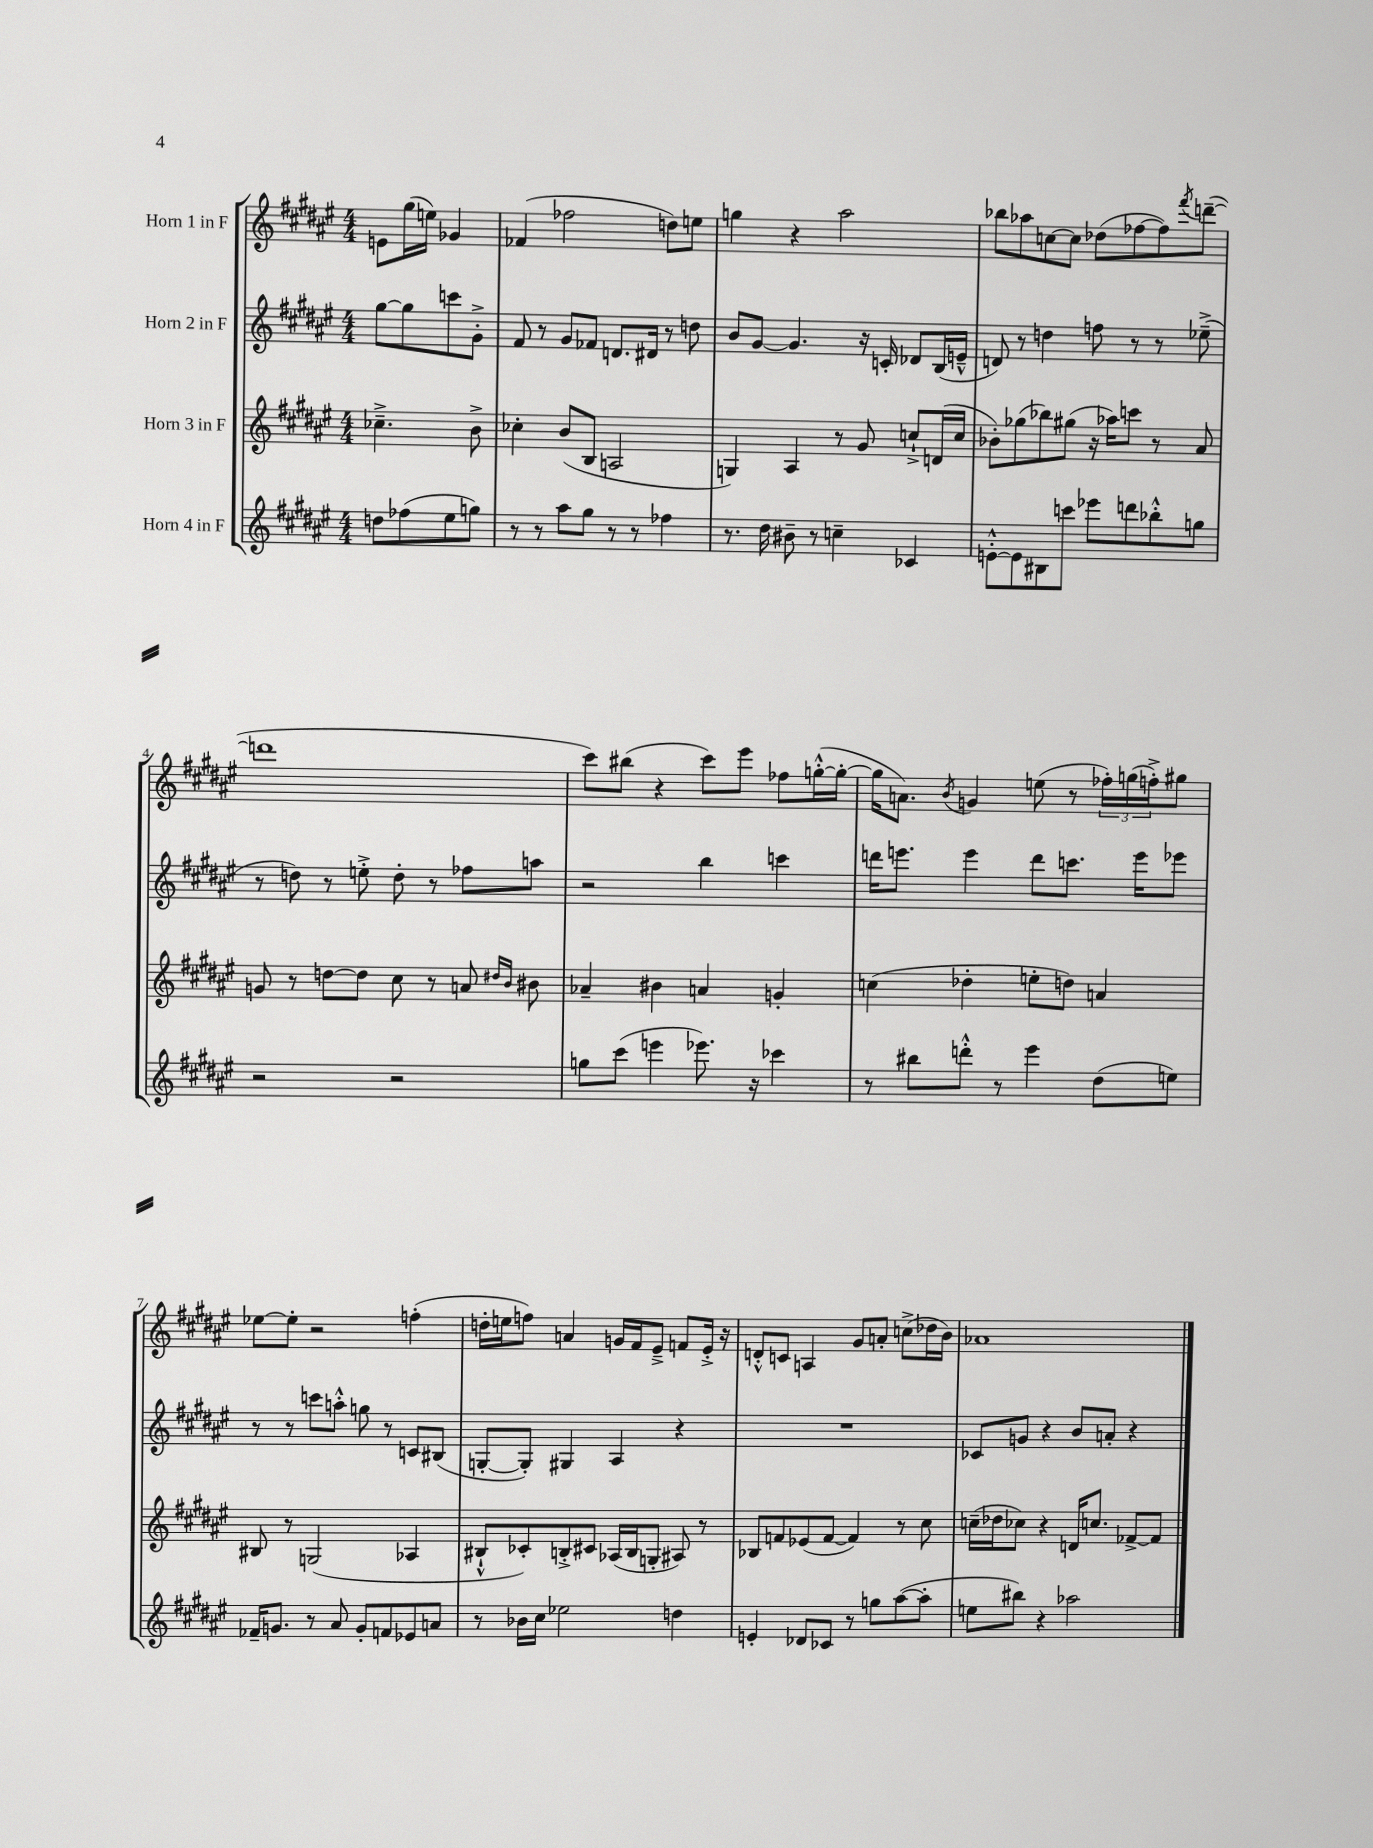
<<
\new StaffGroup <<
\new Staff = "s0" \with { instrumentName = "Horn 1 in F" } {
    \clef treble \key fis \major \numericTimeSignature \time 4/4 \partial 2
    e'8 gis''16( e''16) ges'4 |
    fes'4( fes''2 d''8) e''8 |
    g''4 r4 ais''2 |
    bes''8 aes''8 c''8~ c''8 des''8( fes''8~ fes''8) \acciaccatura { fis'''8 } d'''8~--( |
    d'''1 |
    cis'''8) bis''8( r4 cis'''8) eis'''8 fes''8 g''16~-.-^( g''16~-. |
    g''16 a'8.) \acciaccatura { b'8 } g'4 e''8( r8 \tuplet 3/2 { fes''16-.) g''16( f''16-.->) } gis''8 |
    ees''8~ ees''8-. r2 f''4-.( |
    d''16-. e''16 f''8) a'4 g'16 fis'16 eis'8---> f'8 eis'16-.-> r16 |
    d'8-.-^ c'8 a4 gis'8 a'8-. c''8->( des''16 b'16) |
    aes'1 \bar "|." |
}
\new Staff = "s1" \with { instrumentName = "Horn 2 in F" } {
    \clef treble \key fis \major \numericTimeSignature \time 4/4 \partial 2
    gis''8~ gis''8 c'''8 gis'8-.-> |
    fis'8 r8 gis'8 fes'8 d'8. dis'16 r8 d''8 |
    b'8 gis'8~ gis'4. r16 c'16-. des'8 b16( e'16---^ |
    d'8) r8 d''4 f''8 r8 r8 ees''8--->( |
    r8 d''8) r8 e''8-.-> d''8-. r8 fes''8 a''8 |
    r2 b''4 c'''4 |
    d'''16 e'''8. e'''4 d'''8 c'''8. e'''16 ees'''8 |
    r8 r8 c'''8 a''8-.-^ g''8 r8 c'8 bis8( |
    g8~-. g8-.) gis4 ais4 r4 |
    R1 |
    ces'8 g'8 r4 b'8 a'8-. r4 \bar "|." |
}
\new Staff = "s2" \with { instrumentName = "Horn 3 in F" } {
    \clef treble \key fis \major \numericTimeSignature \time 4/4 \partial 2
    ces''4.---> b'8-> |
    ces''4-. b'8( b8 a2 |
    g4) ais4 r8 gis'8 c''8-!-> d'16( c''16 |
    bes'8-.) ges''8( bes''8) gis''8( r16 aes''16) c'''8 r8 ais'8 |
    g'8 r8 d''8~ d''8 cis''8 r8 a'8 \grace { dis''16 b'16 } bis'8 |
    aes'4-- bis'4 a'4 g'4-. |
    c''4( des''4-. e''8-. d''8) a'4 |
    bis8 r8 g2( aes4 |
    bis8-!-^ ces'8-.) b8-.-> cis'8 aes16( b16 g8-. ais8) r8 |
    bes8 f'8 ees'8( f'8~ f'4) r8 cis''8 |
    c''16--( des''16 ces''8) r4 d'16 c''8. fes'8~-> fes'8 \bar "|." |
}
\new Staff = "s3" \with { instrumentName = "Horn 4 in F" } {
    \clef treble \key fis \major \numericTimeSignature \time 4/4 \partial 2
    d''8 fes''8( eis''8 g''8) |
    r8 r8 ais''8 gis''8 r8 r8 fes''4 |
    r8. dis''16 bis'8-- r8 c''4-- ces'4 |
    e'8~-.-^ e'8 bis8 c'''8 ees'''8 d'''8 bes''8-.-^ g''8 |
    r2 r2 |
    g''8 cis'''8( e'''4 ees'''8.) r16 ces'''4 |
    r8 bis''8 d'''8-.-^ r8 eis'''4 dis''8( e''8) |
    fes'16-- g'8. r8 ais'8 g'8-. f'8 ees'8 a'8 |
    r8 bes'16 cis''16 ees''2 d''4 |
    e'4-. des'8 ces'8 r8 g''8 ais''8~( ais''8-. |
    e''8 bis''8) r4 aes''2 \bar "|." |
}
>>
>>
